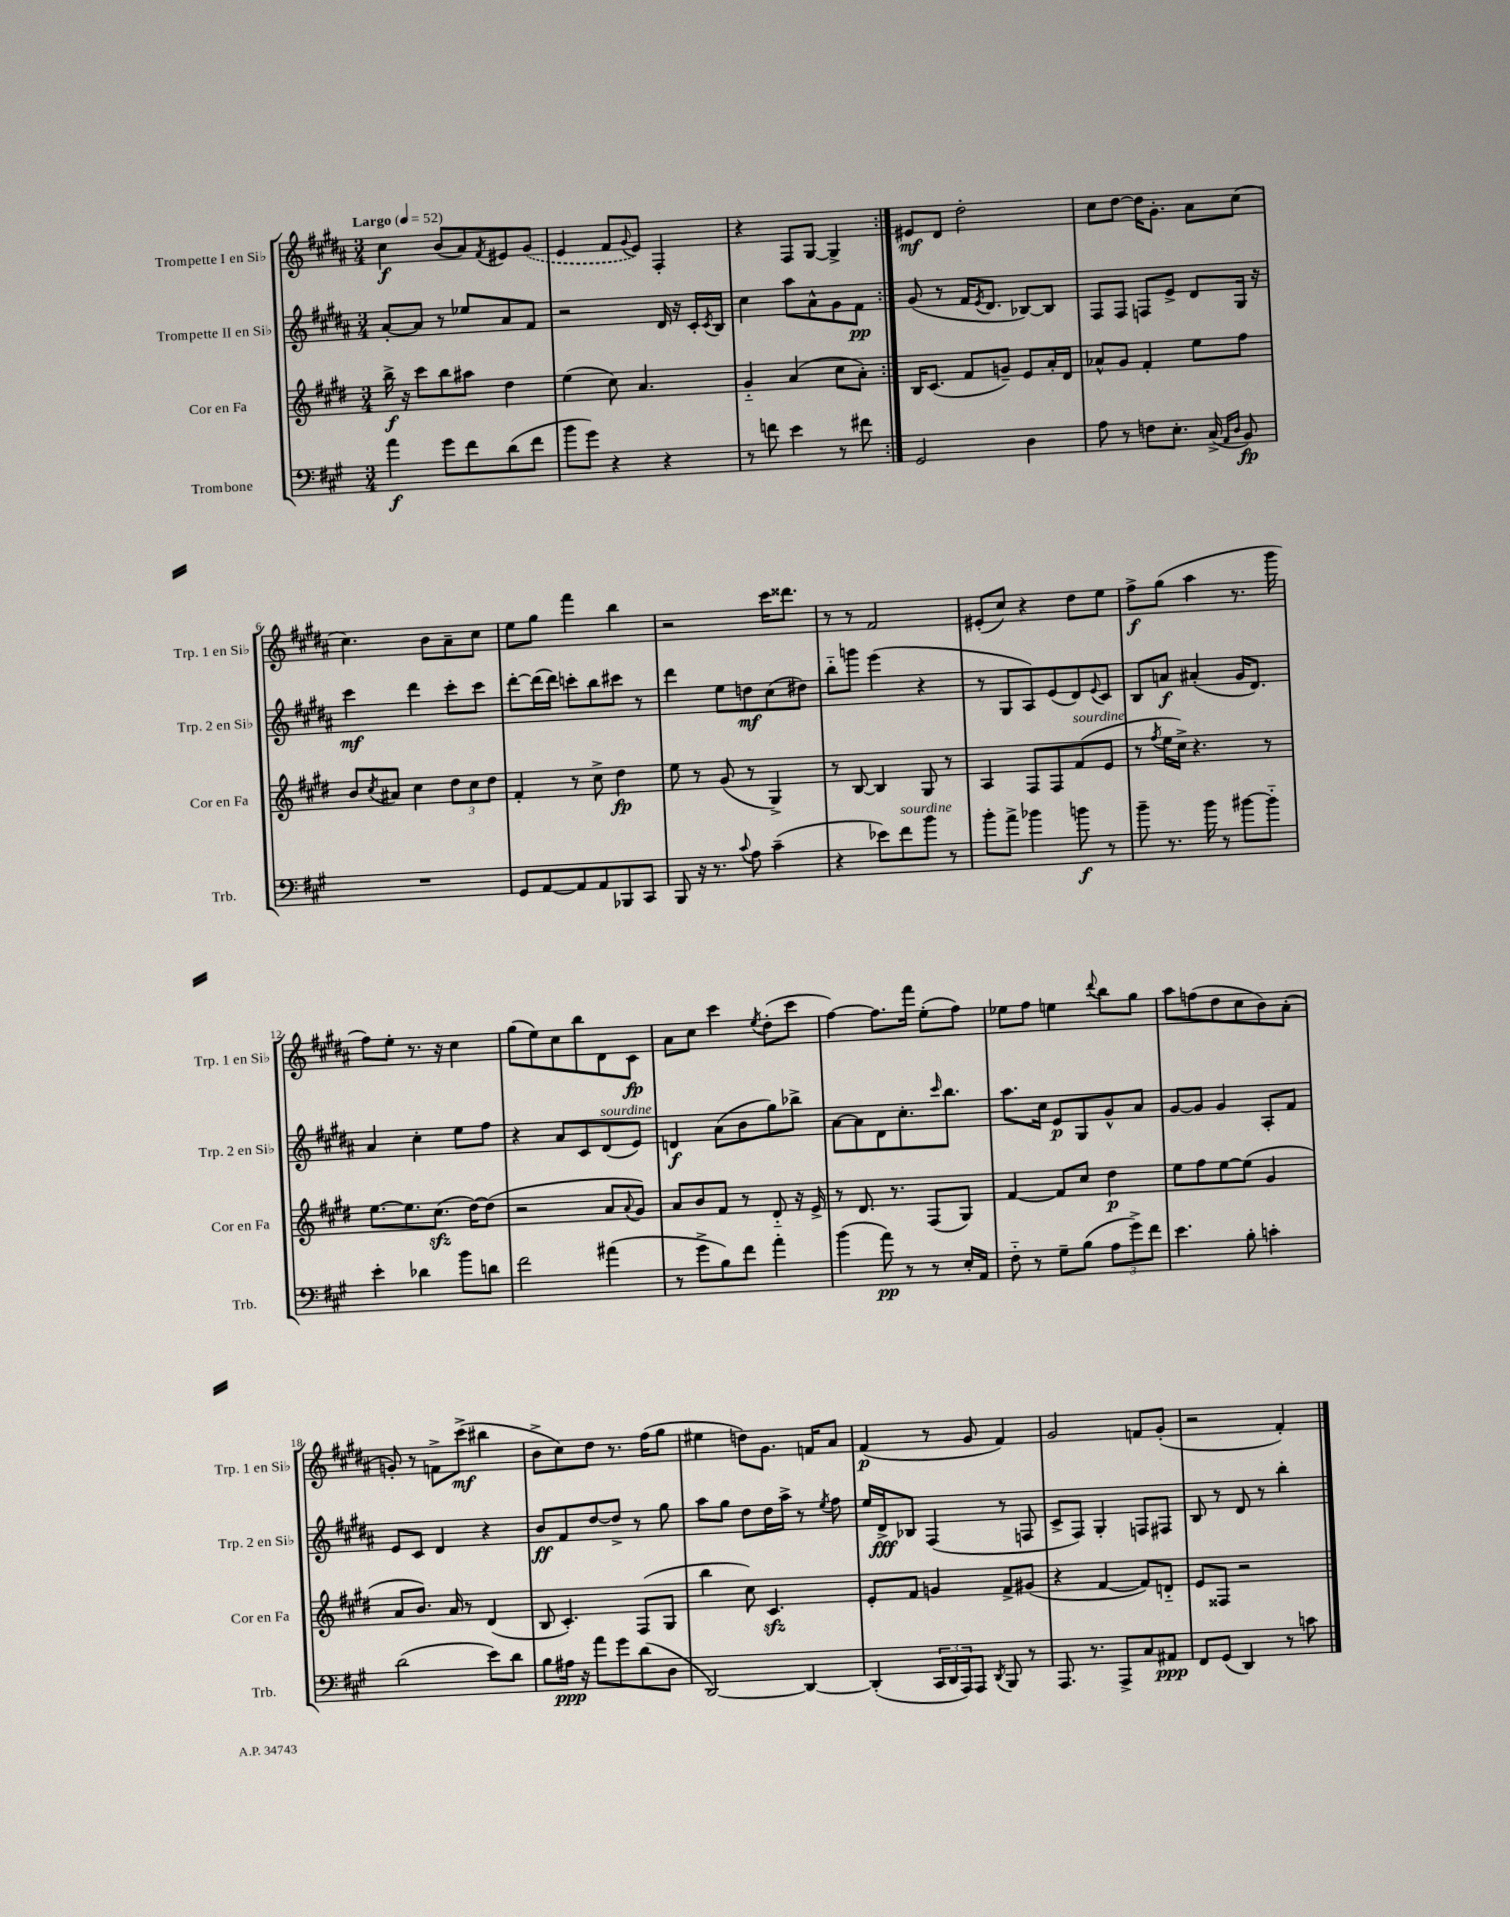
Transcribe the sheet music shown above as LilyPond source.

<<
\new StaffGroup <<
\new Staff = "s0" \with { instrumentName = "Trompette I en Sib" shortInstrumentName = "Trp. 1 en Sib" } {
    \clef treble \key b \major \numericTimeSignature \time 3/4 \tempo "Largo" 4 = 52
    \repeat volta 2 { cis''4\f b'8( ais'8) \acciaccatura { fis'8 } eis'8 \once \slurDashed gis'8( |
    e'4 fis'8 \appoggiatura { gis'8 } e'8) fis4-. |
    r4 fis8 gis8~ gis4-> | }
    eis'8\mf dis'8 dis''2-. |
    cis''8 dis''8~ dis''16 gis'8.-. ais'8 cis''8( |
    cis''4.) b'8 ais'8-- cis''8 |
    e''8 gis''8 fis'''4 b''4 |
    r2 cis'''16 disis'''8. |
    r8 r8 fis'2 |
    eis'8-.( cis''8) r4 dis''8 e''8 |
    fis''8->\f gis''8( ais''4 r8. gis'''16 |
    fis''8) e''8-. r8. r16 cis''4 |
    gis''8( e''8) cis''8 b''8 dis'8 cis'8\fp |
    ais'8 cis''8 cis'''4 \acciaccatura { e''8 } dis''8-.( cis'''8 |
    fis''4~) fis''8. fis'''16 e''8-.( fis''8) |
    ees''8 fis''8 e''4 \appoggiatura { dis'''8 } b''8 gis''8 |
    ais''8 f''8( dis''8 cis''8 b'8) ais'8-.( |
    g'8-.) r8 f'8-> cis'''8->\mf( bis''4 |
    b'8-> cis''8) dis''8 r8. fis''16( gis''8 |
    eis''4 d''8) gis'8. f'16 ais'8 |
    fis'4\p( r8 gis'8 fis'4) |
    gis'2 f'8 gis'8-.( |
    r2 fis'4-.) \bar "|." |
}
\new Staff = "s1" \with { instrumentName = "Trompette II en Sib" shortInstrumentName = "Trp. 2 en Sib" } {
    \clef treble \key b \major \numericTimeSignature \time 3/4
    \repeat volta 2 { ais'8~-. ais'8 r8 ees''8 ais'8 fis'8 |
    r2 dis'16 r16 cis'16-. \acciaccatura { cis'8 } b16 |
    cis''4 ais''8 ais'8-^ gis'8 fis'8\pp | }
    gis'8( r8 fis'16 \acciaccatura { e'8 } dis'8. bes8~) bes8 |
    fis8 fis8 f8 e'8-> dis'8 gis16 r16 |
    cis'''4\mf dis'''4 cis'''8-. cis'''8 |
    dis'''8~-. dis'''16( dis'''16) c'''8-. b''8 cis'''8 r8 |
    dis'''4 e''8 d''8\mf cis''8( dis''8) |
    b''8-_ g'''8 e'''4( r4 |
    r8 gis8 ais8) e'8( dis'8) \appoggiatura { e'8 } cis'8 |
    b8 a'8\f ais'4-.( gis'16 dis'8.) |
    ais'4 cis''4-. e''8 fis''8 |
    r4 ais'8 cis'8 dis'8^\markup { \italic "sourdine" }( e'8) |
    d'4\f ais'8( b'8 gis''8) bes''8-> |
    ais'8~ ais'8 dis'8 cis''8.-. \grace { cis'''16 } b''8. |
    ais''8. cis''16 e'8\p gis8 gis'8-^ ais'8 |
    gis'8~ gis'8 gis'4 ais8-. fis'8 |
    e'8 cis'8 dis'4 r4 |
    b'8\ff fis'8 dis''8~ dis''8-> r8 gis''8 |
    ais''8 gis''8 dis''8 dis''16 ais''16-> r8 \acciaccatura { e''8 } fis''8 |
    e''16 dis'16->\fff bes8 fis4( r8 f8 |
    cis'8-> fis8) gis4-. f8 fis8 |
    b8 r8 dis'8 r8 b''4-. \bar "|." |
}
\new Staff = "s2" \with { instrumentName = "Cor en Fa" shortInstrumentName = "Cor en Fa" } {
    \clef treble \key e \major \numericTimeSignature \time 3/4
    \repeat volta 2 { b''16->\f r16 cis'''8 b''8 ais''8 dis''4 |
    e''4( cis''8) a'4. |
    gis'4-_ a'4( cis''8 a'8-.) | }
    b16 cis'8.( fis'8 g'8--) e'8 a'16-. dis'16 |
    aes'8-^ gis'8 fis'4-. e''8 fis''8 |
    b'8 \acciaccatura { cis''8 } ais'8 cis''4 \tuplet 3/2 { dis''8 cis''8 dis''8 } |
    fis'4-. r8 cis''8-> dis''4\fp |
    e''8 r8 gis'8( r8 gis4->) |
    r8 b8~ b4 gis8 r8 |
    a4 fis8 fis8 fis'8^\markup { \italic "sourdine" }( e'8 |
    r8 \acciaccatura { fis''8 } e''16 cis''16->) r4. r8 |
    e''8.~ e''8. cis''8.\sfz( dis''16~) dis''8( |
    r2 a'8 \appoggiatura { a'8 } gis'8) |
    a'8 b'8 fis'8 r8 dis'8-_ r16 e'16-> |
    r8 dis'8. r8. fis8( gis8) |
    fis'4~ fis'8 cis''8 dis''4\p |
    e''8 fis''8 e''8~ e''8( gis'4 |
    a'8 b'8.) a'16 r8 dis'4( |
    b8 cis'4.-.) fis8( gis8 |
    b''4 cis''8) cis'4.\sfz |
    e'8-. fis'8 g'4 fis'8-> gis'8( |
    r4 fis'4~ fis'8) d'8-_ |
    e'8 fisis8 r2 \bar "|." |
}
\new Staff = "s3" \with { instrumentName = "Trombone" shortInstrumentName = "Trb." } {
    \clef bass \key a \major \numericTimeSignature \time 3/4
    \repeat volta 2 { a'4\f gis'8 fis'8 d'8( fis'8 |
    b'8 gis'8) r4 r4 |
    r8 f'8 e'4 r8 fis'8 | }
    gis,2 d4 |
    a8 r8 f8 e8.-. cis16->( \grace { a,16 d16 } b,8\fp) |
    R2. |
    gis,8 a,8~ a,8 a,8 bes,,8 cis,8 |
    b,,8 r16 r8. \appoggiatura { cis'8 } a8 cis'4--( |
    r4 ees'8) fis'8^\markup { \italic "sourdine" } b'8 r8 |
    b'8-. a'8-> bes'4 b'8\f r8 |
    b'8-- r8. b'16 r8 bis'8~ bis'8-_ |
    e'4-. des'4 b'8 d'8 |
    fis'2 ais'4( |
    r8 gis'8-> b8) fis'8 a'4-. |
    b'4( a'8\pp) r8 r8 e16-. a,16 |
    fis8-_ r8 gis8-- b8( \tuplet 3/2 { a8 gis'8->) fis'8 } |
    e'4. b8-. c'4-. |
    d'2( e'8) d'8 |
    b8 ais16\ppp r16 a'8 gis'8 d'8( d8 |
    d,2~) d,4~ |
    d,4-.( \tuplet 3/2 { cis,16 d,16 a,,16) } a,,8 \acciaccatura { d,8 } b,,8 r8 |
    a,,8. r8. a,,8-> cis8 ais,8\ppp |
    fis,8 gis,8( d,4) r8 c'8 \bar "|." |
}
>>
>>
